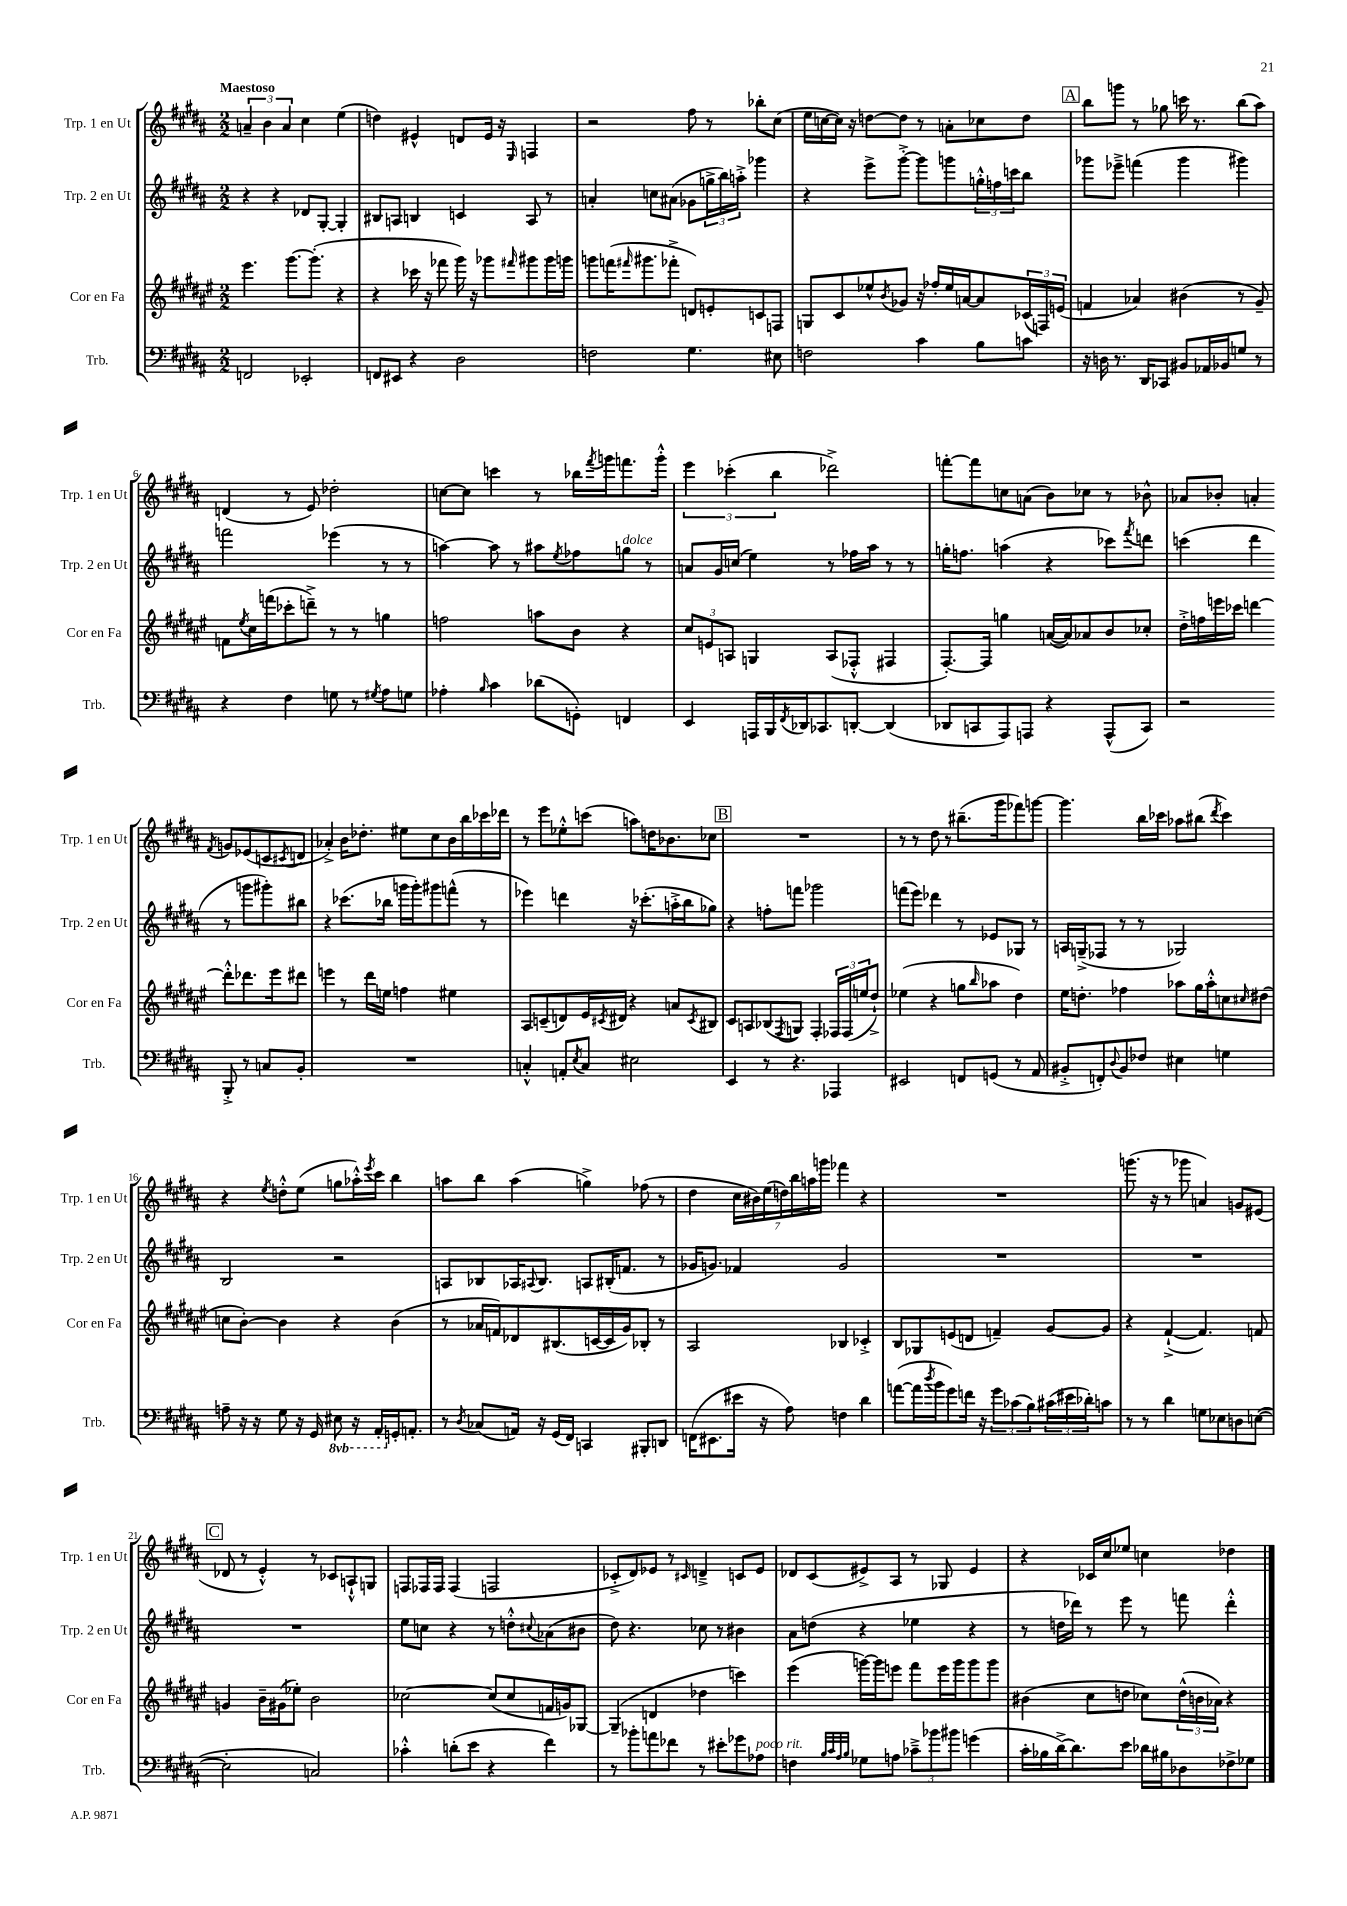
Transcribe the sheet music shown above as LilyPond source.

<<
\new StaffGroup <<
\new Staff = "s0" \with { instrumentName = "Trp. 1 en Ut" shortInstrumentName = "Trp. 1 en Ut" } {
    \clef treble \key b \major \numericTimeSignature \time 2/2 \tempo "Maestoso"
    \tuplet 3/2 { a'4-- b'4 a'4 } cis''4 e''4( |
    d''4) eis'4-^ d'8 eis'16 r16 \grace { e16 } f4 |
    r2 fis''8 r8 bes''8-. cis''8( |
    e''16 c''16~ c''16) r16 d''8~ d''8 r8 a'8-. ces''8 d''8 |
    \mark \markup { \box "A" } b''8 g'''8 r8 ges''8 c'''16 r8. b''8( ais''8) |
    d'4( r8 e'8) des''2-. |
    c''8~ c''8 c'''4 r8 bes''16 \acciaccatura { fis'''8 } g'''16 f'''8. g'''16-.-^ |
    \tuplet 3/2 { e'''4 ces'''4-.( b''4 } des'''2->) |
    f'''8~-. f'''8 c''8 a'8( b'8) ces''8 r8 bes'8-^ |
    aes'8 bes'8-. a'4-. \acciaccatura { fis'8 } g'8 ees'8( c'8 \acciaccatura { cis'8 } d'8 |
    aes'4-.->) b'16 des''8.-. eis''8 cis''8 b'16 b''16 ces'''16 des'''16 |
    r8 e'''8 ees''8-.-^ c'''8( a''8) d''16 bes'8. ces''8 |
    \mark \markup { \box "B" } R1 |
    r8 r8 dis''8 r8 bis''8.--( gis'''16 fes'''8) g'''8~ |
    g'''4. b''16 ces'''16 aes''8 bis''8( \acciaccatura { dis'''8 } ces'''4) |
    r4 \acciaccatura { e''8 } d''8-.-^ e''8( g''8 aes''16-.-^) \acciaccatura { e'''8 } cis'''16 b''4 |
    a''8 b''8 a''4( g''4->) fes''8( r8 |
    dis''4 \tuplet 7/4 { cis''16 bis'16) e''16( d''16) b''16 a''16 g'''16 } fes'''4 r4 |
    R1 |
    g'''8.( r16 r8 ges'''8 a'4) g'8 eis'8( |
    \mark \markup { \box "C" } des'8 r8 e'4-.-^) r8 ces'8 a8-!-^ g8 |
    f8 fes16 fes16 fes4( f2 |
    ces'8-.-> dis'8) ees'8 r8 \grace { cis'16 } d'4---> c'8 ees'8 |
    des'8 cis'8( eis'8->) ais8 r8 ges8 eis'4 |
    r4 ces'16 cis''16 ees''8 c''4 des''4 \bar "|." |
}
\new Staff = "s1" \with { instrumentName = "Trp. 2 en Ut" shortInstrumentName = "Trp. 2 en Ut" } {
    \clef treble \key b \major \numericTimeSignature \time 2/2
    r4 r4 des'8 gis8~-. gis4-. |
    bis8 a8 b4 c'4 a8 r8 |
    a'4-. c''8 ais'8( ges'8 \tuplet 3/2 { g''16-> b''16) a''16-.-> } ges'''4 |
    r4 e'''8-> gis'''8~-.-> gis'''8 g'''8 \tuplet 3/2 { g''16-.-^ f''16 c'''16 } b''8 |
    \mark \markup { \box "A" } ges'''8 ees'''8---> f'''4( ges'''4 gis'''4) |
    f'''2 ees'''4( r8 r8 |
    a''4~) a''8 r8 ais''8 \acciaccatura { e''8 } fes''8 g''8^\markup { \italic "dolce" } r8 |
    a'8 gis'16 c''16( e''4) r8 fes''16 ais''16 r8 r8 |
    g''16-. f''8. a''4( r4 ces'''8) \acciaccatura { fis'''8 } d'''8 |
    c'''4( dis'''4 r8 g'''8 gis'''8-.) bis''8 |
    r4 ces'''8.( bes''16 g'''16 g'''16-.) gis'''8 f'''8-^( r8 |
    ees'''4) d'''4 r16 ces'''8.-.( a''16-.-> b''16 ges''8) |
    \mark \markup { \box "B" } r4 f''8-. f'''8 ges'''2 |
    f'''8( e'''8) des'''4 r8 ees'8 ges8 r8 |
    a16 g16--->( fes8 r8 r8 ges2) |
    b2 r2 |
    a8 bes8 aes16 \appoggiatura { ais8 } bes8. a8 bis16-.( f'8. r8 |
    ges'16 g'8.) fes'4 g'2 |
    R1 |
    R1 |
    \mark \markup { \box "C" } R1 |
    e''8 c''8 r4 r8 d''8-.-^ \appoggiatura { cis''8 } aes'8( bis'8 |
    dis''8) r4. ces''8 r8 bis'4 |
    ais'8 d''8( r4 ees''4 r4 |
    r8 d''16 des'''16) r8 e'''8 r8 f'''8 des'''4-.-^ \bar "|." |
}
\new Staff = "s2" \with { instrumentName = "Cor en Fa" shortInstrumentName = "Cor en Fa" } {
    \clef treble \key fis \major \numericTimeSignature \time 2/2
    eis'''4. gis'''8.~ gis'''8.-.( r4 |
    r4 ces'''16 r16 fes'''8 gis'''16) r16 ges'''8 \grace { fis'''16 } gis'''8 gis'''16 g'''16 |
    g'''8 f'''16( \grace { fis'''16 } gis'''8. fes'''8-.-> d'8) e'8-. c'8 f8 |
    g8 cis'8 ees''8-^ \acciaccatura { b'8 } ges'8 r16 fes''16-. ees''16 a'16~ a'8 \tuplet 3/2 { ces'16( f16) e'16( } |
    \mark \markup { \box "A" } f'4 aes'4) bis'4( r8 gis'8--) |
    f'8 \acciaccatura { eis''8 } cis''16 f'''16( ces'''8-. d'''8--->) r8 r8 g''4 |
    f''2 a''8 b'8 r4 |
    \tuplet 3/2 { cis''8 e'8 a8 } g4 a8( fes8-.-^ fis4 |
    fis8.~-.) fis16 g''4 a'16~( a'16) aes'8 b'8 ces''8-. |
    dis''16-.-> f''16 e'''16 ces'''16 d'''4~ d'''8-.-^ des'''8. e'''16 dis'''8 |
    e'''4 r8 dis'''16 e''16 f''4 eis''4 |
    ais8 c'8--( d'8) eis'16 \acciaccatura { cis'8 } dis'16 r4 a'8 \acciaccatura { cis'8 } bis8 |
    \mark \markup { \box "B" } cis'8 a8 bes8( \acciaccatura { fis8 } g8) fis4-. \tuplet 3/2 { fes16 fes16( e''16 } dis''8-!->) |
    ees''4( r4 g''8 \grace { b''16 } aes''8 dis''4) |
    eis''16 d''8.-. fes''4 aes''8 gis''16 aes''16-.-^ c''8 \grace { cis''16 } dis''8( |
    c''8 b'8~-.) b'4 r4 b'4( |
    r8 aes'16 f'16) des'8 bis8.( c'16~ c'16 gis'16) bes8-. r8 |
    ais2 bes4 ces'4-.-> |
    b8 ges8 e'8( d'8 f'4--) gis'8~ gis'8 |
    r4 fis'4~-!->( fis'4.) f'8 |
    \mark \markup { \box "C" } g'4 b'16-- gis'16( ees''8-.) b'2 |
    ces''2~ ces''8( ces''8 f'16 g'16) ges8~ |
    ges4--( d'4 des''4 c'''4) |
    eis'''4( g'''16~) g'''16 e'''8 fis'''8 e'''16 g'''16 g'''8 g'''8 |
    bis'4( cis''8 d''8 ces''8) \tuplet 3/2 { d''16-^( b'16 aes'16) } r4 \bar "|." |
}
\new Staff = "s3" \with { instrumentName = "Trb." shortInstrumentName = "Trb." } {
    \clef bass \key b \major \numericTimeSignature \time 2/2 \set Staff.ottavationMarkups = #ottavation-simple-ordinals
    f,2 ees,2-. |
    f,8 eis,8 r4 dis2 |
    f2 gis4. eis8 |
    f2 cis'4 b8 c'8 |
    \mark \markup { \box "A" } r16 d16 r8. dis,16 ces,8 bis,8 aes,16 bes,16 g8 r8 |
    r4 fis4 g8 r8 \acciaccatura { gis8 } ais8 g8 |
    aes4-. \grace { b16 } cis'4 des'8( g,8-.) f,4 |
    e,4 a,,16 b,,16 \acciaccatura { fis,8 } des,16 ces,8. d,8~-. d,4( |
    des,8 c,8 ais,,8) a,,8 r4 a,,8-^( c,8) |
    r2 b,,8-.-> r8 c8 b,8-. |
    R1 |
    c4-.-^ a,8-. \acciaccatura { e8 } c8 eis2 |
    \mark \markup { \box "B" } e,4 r8 r4. aes,,4 |
    eis,2 f,8 g,8( r8 ais,8 |
    bis,8-.-> f,8-.) \appoggiatura { dis8 } bis,8 fes8 eis4 g4 |
    a8-- r16 r16 gis8 r16 gis,16 \ottava #-1 eis,8 r16 ais,,16-. \ottava #0 g,16-. a,8.-. |
    r8 \acciaccatura { dis8 } ces8( a,16) r16 gis,16( fis,16) c,4 bis,,8-. d,8 |
    f,16( eis,8. eis'16 r16 ais8) f4 dis'4 |
    a'8~( a'16 \acciaccatura { dis''8 } b'16 gis'8) f'16 r16 \tuplet 3/2 { gis'8 ces'8( b8) } \tuplet 3/2 { cis'16( eis'16 des'16-.) } c'8 |
    r8 r8 dis'4 g8 ees8 d8 e8~( |
    \mark \markup { \box "C" } e2-. c2) |
    ces'4-.-^ d'8-.( e'8 r4 fis'4) |
    r8 bes'8-. a'8 fes'8 r8 eis'8-. ges'8 aes8^\markup { \italic "poco rit." } |
    f4 \grace { b32 cis'32 ais32 b32 } ges8 a8 \tuplet 3/2 { ces'8---> bes'8 bis'8 } g'4( |
    cis'16-. bes16 dis'16~->) dis'8. e'8 des'16 bis16 des8 fes8-> ges8 \bar "|." |
}
>>
>>
